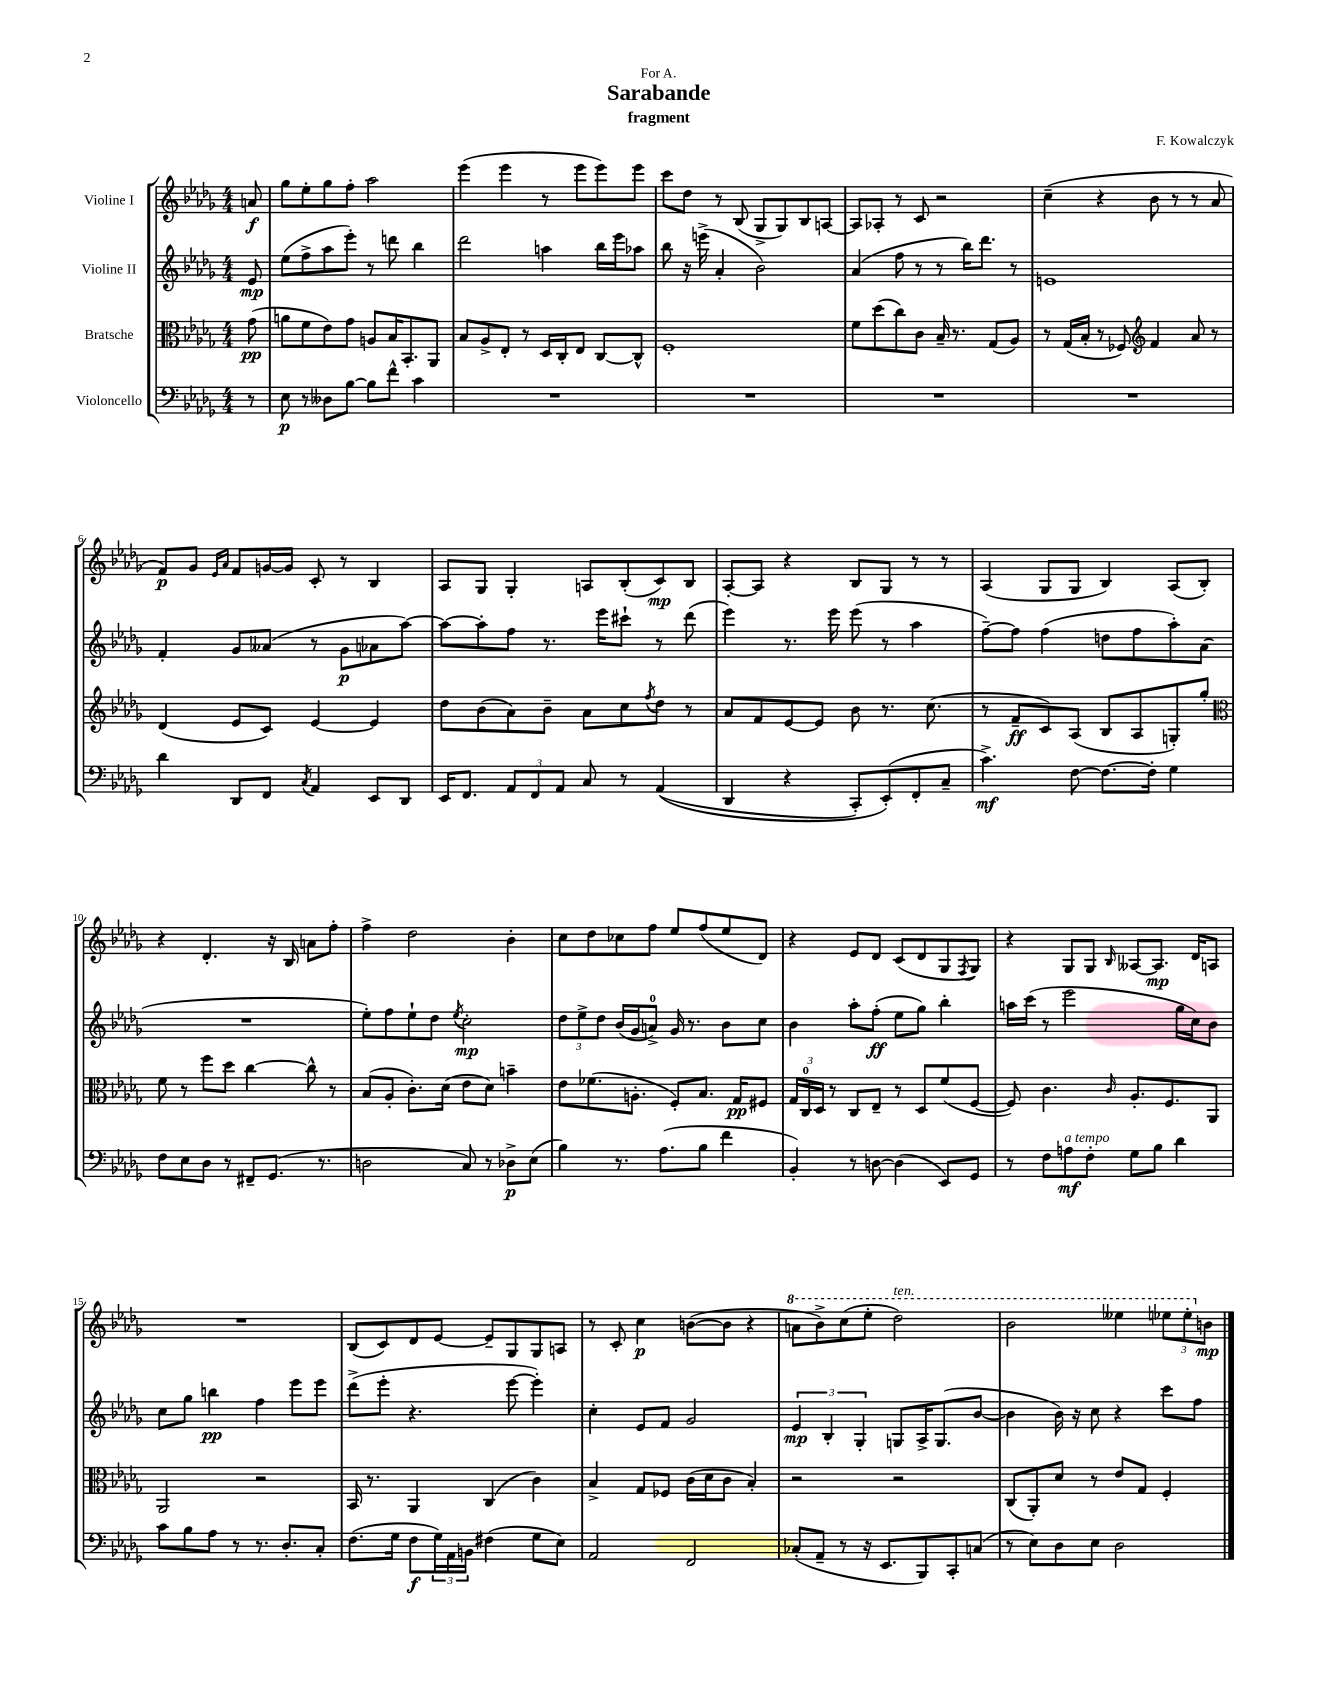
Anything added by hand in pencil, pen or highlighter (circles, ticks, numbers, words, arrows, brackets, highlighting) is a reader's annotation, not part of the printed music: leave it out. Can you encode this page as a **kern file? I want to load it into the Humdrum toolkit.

**kern	**dynam	**kern	**dynam	**kern	**dynam	**kern	**dynam
*part4	*part4	*part3	*part3	*part2	*part2	*part1	*part1
*staff4	*staff4	*staff3	*staff3	*staff2	*staff2	*staff1	*staff1
*I"Violoncello	*	*I"Bratsche	*	*I"Violine II	*	*I"Violine I	*
*clefF4	*	*clefC3	*	*clefG2	*	*clefG2	*
*k[b-e-a-d-g-]	*	*k[b-e-a-d-g-]	*	*k[b-e-a-d-g-]	*	*k[b-e-a-d-g-]	*
*M4/4	*	*M4/4	*	*M4/4	*	*M4/4	*
=	=	=	=	=	=	=	=
8r	.	(8g-\	pp	8e-/	mp	8an/	f
=1	=1	=1	=1	=1	=1	=1	=1
8E-\	p	8an\L	.	(8ee-\L	.	8gg-\L	.
8r	.	8f\	.	8ff^\	.	8ee-'\	.
8D--X\L	.	8e-\)	.	8aa-\	.	8gg-\	.
[8B-\J	.	8g-\J	.	8eee-'\J)	.	8ff'\J	.
8B-\L]	.	8An/L	.	8r	.	2aa-\	.
8f^^\J	.	16B-/K	.	8dddn\	.	.	.
.	.	8.BB-'/	.	.	.	.	.
4c\	.	.	.	4bb-\	.	.	.
.	.	8AA-/J	.	.	.	.	.
=2	=2	=2	=2	=2	=2	=2	=2
1r	.	8B-/L	.	2ddd-\	.	(4eee-\	.
.	.	8A-^/	.	.	.	.	.
.	.	8E-'/J	.	.	.	4eee-\	.
.	.	8r	.	.	.	.	.
.	.	16D-/LL	.	4aan\	.	8r	.
.	.	16C'/J	.	.	.	.	.
.	.	8E-/J	.	.	.	8eee-\L	.
.	.	[8C/L	.	16bb-\LL	.	8eee-\)	.
.	.	.	.	16eee-\J	.	.	.
.	.	8C^^/J]	.	8aa-X\J	.	8eee-\J	.
=3	=3	=3	=3	=3	=3	=3	=3
1r	.	1F'	.	8bb-\	.	8ccc\L	.
.	.	.	.	16r	.	8dd-\J	.
.	.	.	.	(16eeen^\	.	.	.
.	.	.	.	4a-'/	.	8r	.
.	.	.	.	.	.	(8B-/	.
.	.	.	.	2b-\)	.	8G-^/L	.
.	.	.	.	.	.	8G-/)	.
.	.	.	.	.	.	8B-/	.
.	.	.	.	.	.	[8An/J	.
=4	=4	=4	=4	=4	=4	=4	=4
1r	.	8f\L	.	(4a-/	.	8A/L]	.
.	.	(8dd-\	.	.	.	8A-X'/J	.
.	.	8cc\)	.	8ff\	.	8r	.
.	.	8c\J	.	8r	.	8c/	.
.	.	16B-~/	.	8r	.	2r	.
.	.	8.r	.	.	.	.	.
.	.	.	.	16bb-\KL)	.	.	.
.	.	.	.	8.ddd-\J	.	.	.
.	.	(8G-/L	.	.	.	.	.
.	.	8A-/J)	.	8r	.	.	.
=5	=5	=5	=5	=5	=5	=5	=5
1r	.	8r	.	1en	.	(4cc~\	.
.	.	(16G-/LL	.	.	.	.	.
.	.	16B-'/JJ	.	.	.	.	.
.	.	8r	.	.	.	4r	.
.	.	8F-X/)	.	.	.	.	.
*	*	*clefG2	*	*	*	*	*
.	.	4f/	.	.	.	8b-\	.
.	.	.	.	.	.	8r	.
.	.	8a-/	.	.	.	8r	.
.	.	8r	.	.	.	8a-/	.
!!LO:LB:g=z
=6	=6	=6	=6	=6	=6	=6	=6
4d-\	.	(4d-/	.	4f'/	.	8f/L)	p
.	.	.	.	.	.	8g-/J	.
.	.	.	.	.	.	16qqe-/LL	.
.	.	.	.	.	.	16qqa-/JJ	.
8DD-/L	.	8e-/L	.	8g-/L	.	8f/L	.
8FF/J	.	8c/J)	.	(8a--X/J	.	[16gn/L	.
.	.	.	.	.	.	16g/JJ]	.
8qC/	.	.	.	.	.	.	.
4AA-/	.	[4e-/	.	8r	.	8c'/	.
.	.	.	.	8g-\L	p	8r	.
8EE-/L	.	4e-/]	.	8a-X\	.	4B-/	.
8DD-/J	.	.	.	[8aa-\J)	.	.	.
=7	=7	=7	=7	=7	=7	=7	=7
16EE-/KL	.	8dd-\L	.	8aa-\L_	.	8A-/L	.
8.FF/J	.	.	.	.	.	.	.
.	.	(8b-\	.	8aa-'\]	.	8G-/J	.
12AA-/L	.	8a-\)	.	8ff\J	.	4G-'/	.
12FF/	.	.	.	.	.	.	.
.	.	8b-~\J	.	8.r	.	.	.
12AA-/J	.	.	.	.	.	.	.
8C/	.	8a-\L	.	.	.	8An/L	.
.	.	.	.	16eee-\KL	.	.	.
8r	.	8cc\	.	8ccc#X`\J	.	(8B-'/	.
.	.	8qff/	.	.	.	.	.
((4AA-/	.	8dd-\J	.	8r	.	8c/)	mp
.	.	8r	.	(8ddd-\	.	8B-/J	.
=8	=8	=8	=8	=8	=8	=8	=8
4DD-/	.	8a-/L	.	4eee-\)	.	[8A-'/L	.
.	.	8f/	.	.	.	8A-/J]	.
4r	.	[8e-/	.	8.r	.	4r	.
.	.	8e-/J]	.	.	.	.	.
.	.	.	.	16eee-\	.	.	.
8CC'/L)	.	8b-\	.	(8eee-\	.	8B-/L	.
(8EE-'/)	.	8.r	.	8r	.	8G-/J	.
8FF'/	.	.	.	4aa-\	.	8r	.
.	.	(8.cc\	.	.	.	.	.
8C~/J	.	.	.	.	.	8r	.
=9	=9	=9	=9	=9	=9	=9	=9
4.c^\)	mf	8r	.	[8ff~\L)	.	(4A-/	.
.	.	8f~/L	ff	8ff\J]	.	.	.
.	.	8c/)	.	(4ff\	.	8G-/L	.
[8F\	.	(8A-/J	.	.	.	8G-/J	.
8.F\L_	.	8B-/L	.	8ddn\L	.	4B-/)	.
.	.	8A-/	.	8ff\	.	.	.
16F'\Jk]	.	.	.	.	.	.	.
4G-\	.	8Gn'/)	.	8aa-'\)	.	(8A-/L	.
.	.	8gg-'/J	.	(8a-\J	.	8B-'/J)	.
!!LO:LB:g=z
=10	=10	=10	=10	=10	=10	=10	=10
*	*	*clefC3	*	*	*	*	*
8F\L	.	8f\	.	1r	.	4r	.
8E-\	.	8r	.	.	.	.	.
8D-\J	.	8ff\L	.	.	.	4.d-'/	.
8r	.	8dd-\J	.	.	.	.	.
8FF#X~/L	.	[4cc\	.	.	.	.	.
(8.GG-/J	.	.	.	.	.	16r	.
.	.	.	.	.	.	16B-/	.
.	.	8cc^^\]	.	.	.	8an\L	.
8.r	.	.	.	.	.	.	.
.	.	8r	.	.	.	8ff'\J	.
=11	=11	=11	=11	=11	=11	=11	=11
2Dn\	.	(8B-/L	.	8ee-'\L)	.	4ff^\	.
.	.	8A-'/J	.	8ff\	.	.	.
.	.	8.c'\L)	.	8ee-`\	.	2dd-\	.
.	.	.	.	8dd-\J	.	.	.
.	.	(16d-\Jk	.	.	.	.	.
.	.	.	.	8qee-/	.	.	.
8C/)	.	8e-\L	.	2cc'\	mp	.	.
8r	.	8d-\J)	.	.	.	.	.
8D-X^\L	p	4bn~\	.	.	.	4b-'\	.
(8E-\J	.	.	.	.	.	.	.
=12	=12	=12	=12	=12	=12	=12	=12
4B-\)	.	8e-\L	.	12dd-\L	.	8cc\L	.
.	.	.	.	12ee-^\	.	.	.
.	.	(8.f-X\	.	.	.	8dd-\	.
.	.	.	.	12dd-\J	.	.	.
8.r	.	.	.	(16b-/LL	.	8cc-X\	.
.	.	8.An'\J	.	16g-/J	.	.	.
.	.	.	.	8an^/J)	.	8ff\J	.
(8.A-\L	.	.	.	.	.	.	.
.	.	8F'/L)	.	16g-/	.	8ee-/L	.
.	.	.	.	8.r	.	.	.
8B-\J	.	8.B-/J	.	.	.	(8ff/	.
4f\	.	.	.	8b-\L	.	8ee-/	.
.	.	16G-/KL	pp	.	.	.	.
.	.	8F#X/J	.	8cc\J	.	8d-/J)	.
=13	=13	=13	=13	=13	=13	=13	=13
4BB-'/)	.	24G-/LL	.	4b-\	.	4r	.
.	.	24C/	.	.	.	.	.
.	.	24D-/JJ	.	.	.	.	.
.	.	8r	.	.	.	.	.
8r	.	8C/L	.	8aa-'\L	.	8e-/L	.
[8Dn\	.	8E-~/J	.	(8ff'\J	ff	8d-/J	.
(4D\]	.	8r	.	8ee-\L	.	(8c/L	.
.	.	8D-/L	.	8gg-\J)	.	8d-/	.
8EE-/L)	.	(8f/	.	4bb-'\	.	8G-/	.
.	.	.	.	.	.	8qF/	.
8GG-/J	.	[8F/J	.	.	.	8G-/J)	.
=14	=14	=14	=14	=14	=14	=14	=14
8r	.	8F/])	.	16aan\LL	.	4r	.
.	.	.	.	(16ccc\JJ	.	.	.
8F\L	.	4.c\	.	8r	.	.	.
!LO:TX:a:i:t=a tempo	!	!	!	!	!	!	!
8An\	mf	.	.	2eee-\	.	8G-/L	.
8F'\J	.	.	.	.	.	8G-/J	.
.	.	16qqc/	.	.	.	16qqB-/	.
8G-\L	.	8.A-'/L	.	.	.	[8A--X/L	.
8B-\J	.	.	.	.	.	8.A--/J]	mp
.	.	8.F/	.	.	.	.	.
4d-\	.	.	.	16gg-\LL	.	.	.
.	.	.	.	16cc\J)	.	16d-/KL	.
.	.	8AA-/J	.	8b-\J	.	8An/J	.
!!LO:LB:g=z
=15	=15	=15	=15	=15	=15	=15	=15
8c\L	.	2AA-/	.	8cc\L	.	1r	.
8B-\	.	.	.	8gg-\J	.	.	.
8A-\J	.	.	.	4bbn\	pp	.	.
8r	.	.	.	.	.	.	.
8.r	.	2r	.	4ff\	.	.	.
8.D-'/L	.	.	.	.	.	.	.
.	.	.	.	8eee-\L	.	.	.
8C'/J	.	.	.	8eee-\J	.	.	.
=16	=16	=16	=16	=16	=16	=16	=16
(8.F\L	.	16BB-/	.	(8ddd-^\L	.	(8B-/L	.
.	.	8.r	.	.	.	.	.
.	.	.	.	8eee-'\J	.	8c/)	.
16G-\Jk	.	.	.	.	.	.	.
8F\L	f	4AA-/	.	4.r	.	8d-/	.
24G-\L)	.	.	.	.	.	[8e-/J	.
24AA-\	.	.	.	.	.	.	.
24BBn\JJ	.	.	.	.	.	.	.
(4F#X\	.	(4C/	.	.	.	8e-~/L]	.
.	.	.	.	[8eee-\	.	8G-/	.
8G-\L	.	4c\)	.	4eee-'\])	.	8G-/	.
8E-\J)	.	.	.	.	.	8An/J	.
=17	=17	=17	=17	=17	=17	=17	=17
2AA-/	.	4B-^/	.	4cc'\	.	8r	.
.	.	.	.	.	.	8c'/	.
.	.	8G-/L	.	8e-/L	.	4cc\	p
.	.	8F-X/J	.	8f/J	.	.	.
2FF/	.	(16c\LL	.	2g-/	.	([8bn\L	.
.	.	16d-\J	.	.	.	.	.
.	.	8c\J	.	.	.	8b\J]	.
.	.	4B-'/)	.	.	.	4r	.
=18	=18	=18	=18	=18	=18	=18	=18
*	*	*	*	*	*	*8va	*
(8C-X'/L	.	2r	.	6e-/	mp	8aan\L	.
8AA-~/J	.	.	.	.	.	8bb-^\)	.
.	.	.	.	6B-'/	.	.	.
8r	.	.	.	.	.	(8ccc\	.
.	.	.	.	6G-'/	.	.	.
16r	.	.	.	.	.	8eee-'\J	.
8.EE-/L	.	.	.	.	.	.	.
!	!	!	!	!	!	!LO:TX:a:i:t=ten.	!
.	.	2r	.	8Gn/L	.	2ddd-\)	.
8BBB-/)	.	.	.	16A-^/K	.	.	.
.	.	.	.	(8.G/	.	.	.
8CC'/	.	.	.	.	.	.	.
(8Cn/J	.	.	.	[8b-/J	.	.	.
=19	=19	=19	=19	=19	=19	=19	=19
8r	.	(8C/L	.	4b-\]	.	2bb-\	.
8E-\L)	.	8AA-'/)	.	.	.	.	.
8D-\	.	8d-/J	.	16b-\)	.	.	.
.	.	.	.	16r	.	.	.
8E-\J	.	8r	.	8cc\	.	.	.
2D-\	.	8e-/L	.	4r	.	4eee--X\	.
.	.	8G-/J	.	.	.	.	.
.	.	4F'/	.	8ccc\L	.	12eee-X\L	.
.	.	.	.	.	.	12eee-'\	.
.	.	.	.	8ff\J	.	.	.
*	*	*	*	*	*	*X8va	*
.	.	.	.	.	.	12bn\J	mp
==	==	==	==	==	==	==	==
*-	*-	*-	*-	*-	*-	*-	*-
